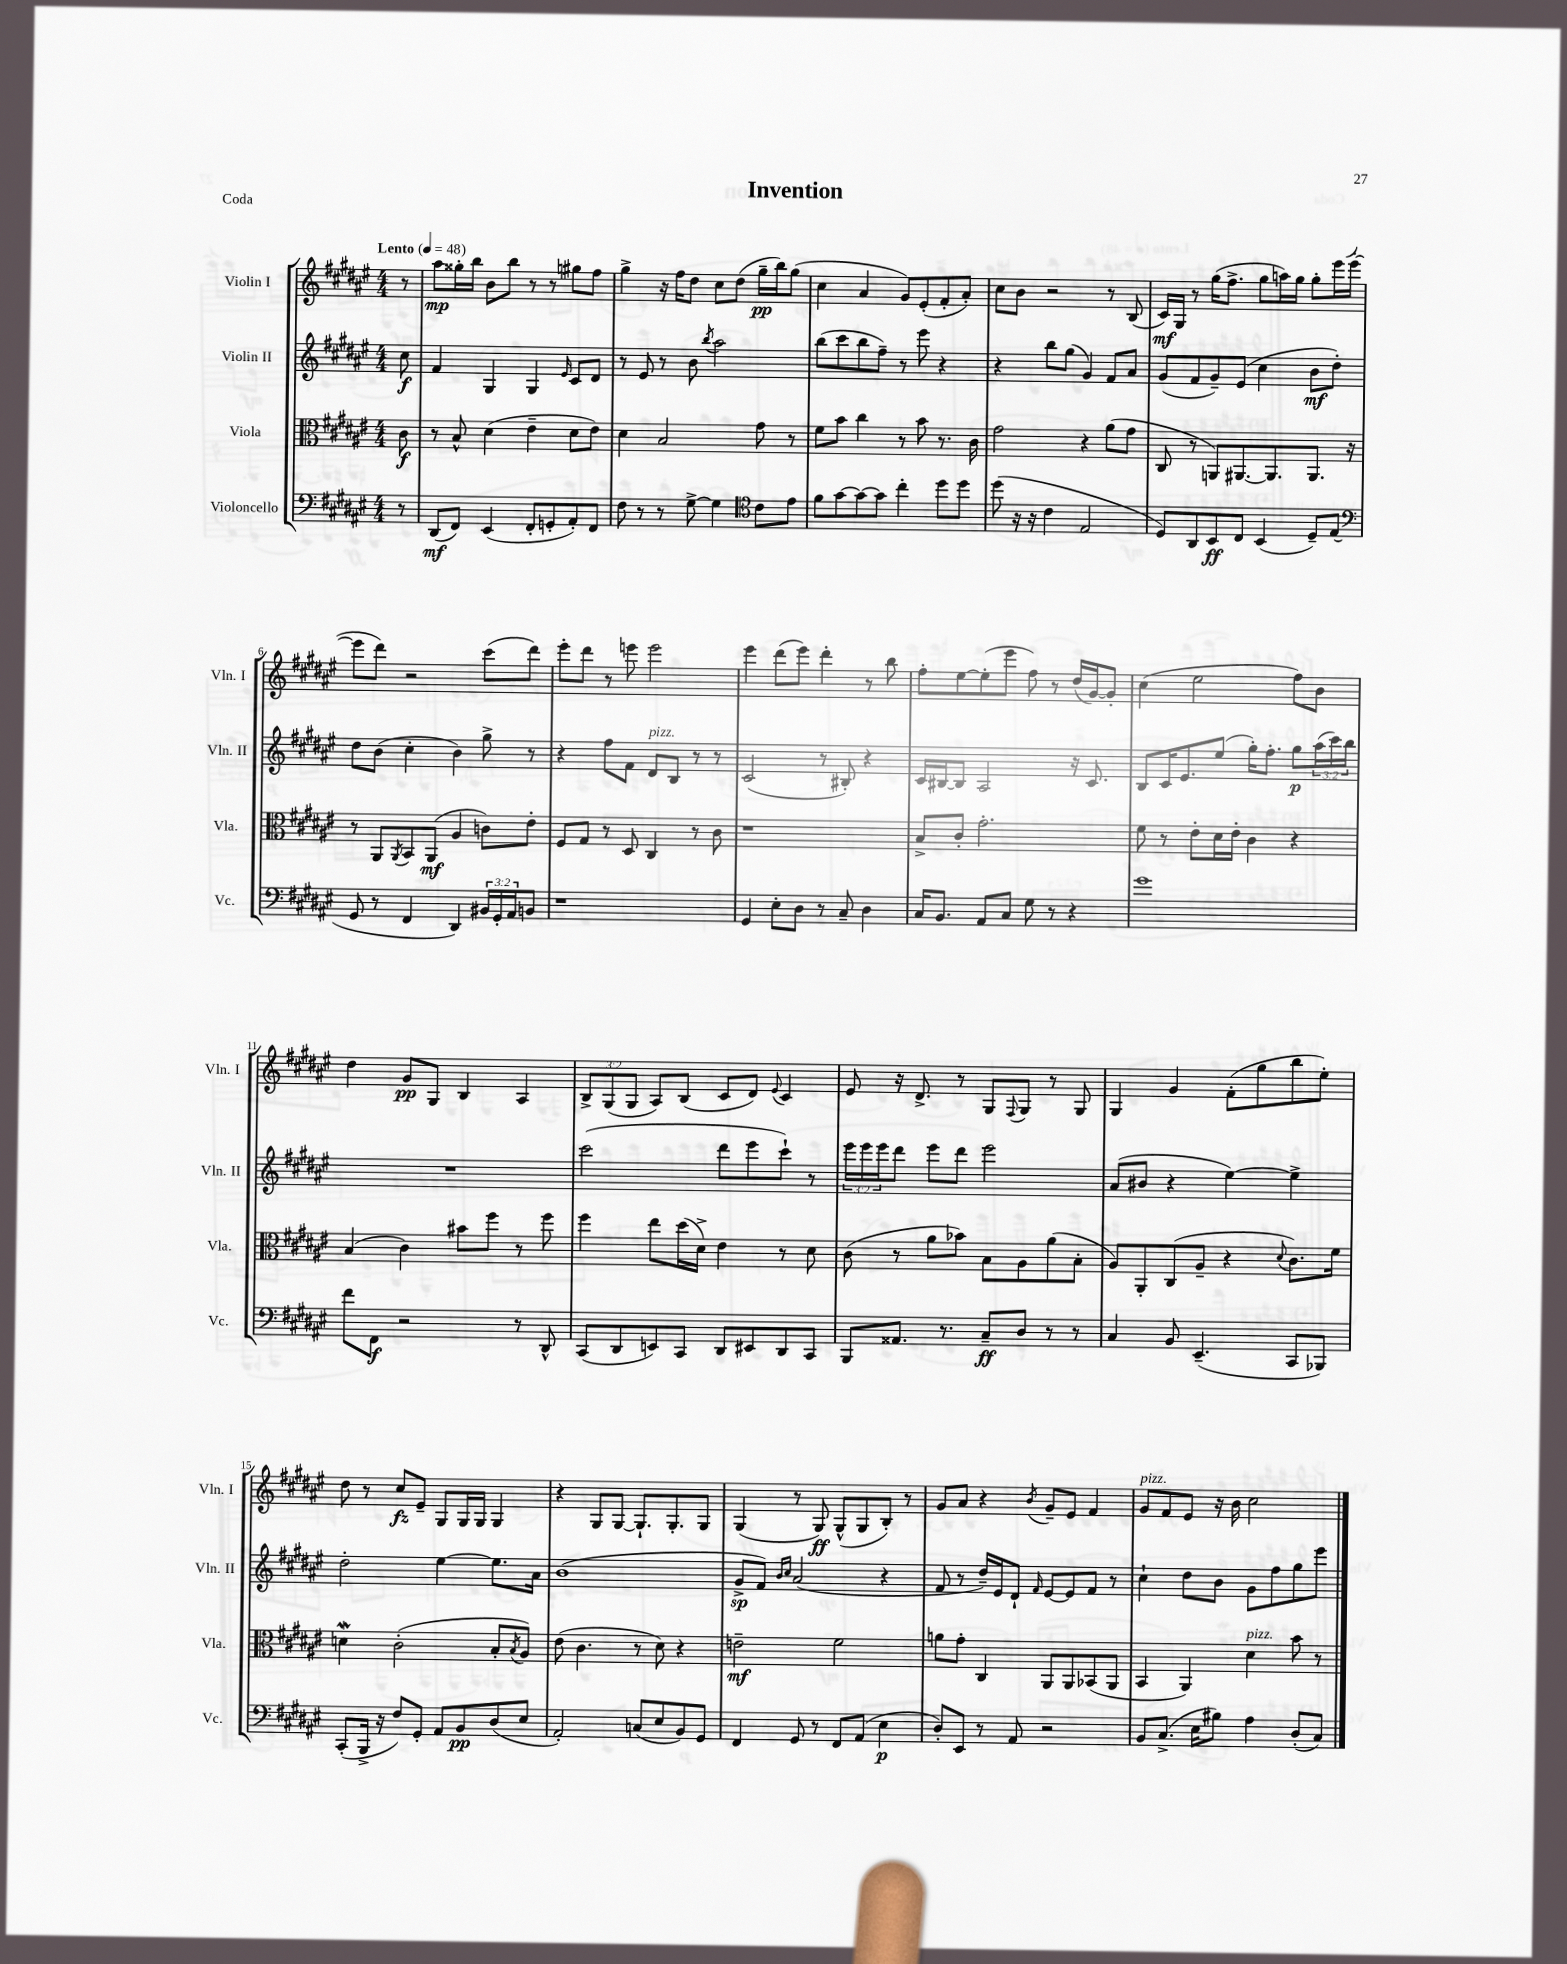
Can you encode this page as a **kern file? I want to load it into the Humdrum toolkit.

**kern	**dynam	**kern	**dynam	**kern	**dynam	**kern	**dynam
*part4	*part4	*part3	*part3	*part2	*part2	*part1	*part1
*staff4	*staff4	*staff3	*staff3	*staff2	*staff2	*staff1	*staff1
*I"Violoncello	*	*I"Viola	*	*I"Violin II	*	*I"Violin I	*
*I'Vc.	*	*I'Vla.	*	*I'Vln. II	*	*I'Vln. I	*
*clefF4	*	*clefC3	*	*clefG2	*	*clefG2	*
*k[f#c#g#d#a#e#]	*	*k[f#c#g#d#a#e#]	*	*k[f#c#g#d#a#e#]	*	*k[f#c#g#d#a#e#]	*
*M4/4	*	*M4/4	*	*M4/4	*	*M4/4	*
*MM48	*	*MM48	*	*MM48	*	*MM48	*
=	=	=	=	=	=	=	=
!	!	!	!	!	!	!LO:TX:a:B:t=Lento	!
8r	.	8c#\	f	8cc#\	f	8r	.
=1	=1	=1	=1	=1	=1	=1	=1
(8DD#/L	mf	8r	.	4f#/	.	8aa#\L	mp
8FF#/J)	.	8B^^/	.	.	.	16gg##X'\L	.
.	.	.	.	.	.	16bb\JJ	.
(4EE#/	.	(4d#\	.	4G#/	.	8b\L	.
.	.	.	.	.	.	8bb\J	.
8FF#'/L	.	4e#~\	.	4G#/	.	8r	.
8GGn'/	.	.	.	.	.	8r	.
.	.	.	.	16qqe#/	.	.	.
8AA#'/)	.	8d#\L	.	8c#/L	.	8gg#X\L	.
8FF#/J	.	8e#\J)	.	8d#/J	.	8ff#\J	.
=2	=2	=2	=2	=2	=2	=2	=2
8F#\	.	4d#\	.	8r	.	4gg#^\	.
8r	.	.	.	8e#/	.	.	.
8r	.	2B/	.	8r	.	16r	.
.	.	.	.	.	.	16ff#\KL	.
[8G#^\	.	.	.	8b\	.	8dd#\J	.
.	.	.	.	8qbb/	.	.	.
4G#\]	.	.	.	2aa#\	.	8cc#\L	.
.	.	.	.	.	.	(8dd#\J	.
*clefC4	*	*	*	*	*	*	*
8c#\L	.	8g#\	.	.	.	16gg#~\LL	pp
.	.	.	.	.	.	16bb\J)	.
8e#\J	.	8r	.	.	.	(8gg#\J	.
=3	=3	=3	=3	=3	=3	=3	=3
8f#\L	.	8f#\L	.	(8bb\L	.	4cc#\	.
[8g#\	.	8b\J	.	8ccc#\	.	.	.
8g#\_	.	4cc#\	.	8bb\	.	4a#/	.
8g#\J]	.	.	.	8ff#~\J)	.	.	.
4cc#'\	.	8r	.	8r	.	8g#/L)	.
.	.	8b\	.	8eee#\	.	(8e#'/	.
8dd#\L	.	8.r	.	4r	.	8f#'/	.
8dd#\J	.	.	.	.	.	8a#'/J)	.
.	.	16c#\	.	.	.	.	.
=4	=4	=4	=4	=4	=4	=4	=4
(8dd#\	.	2g#\	.	4r	.	8cc#\L	.
16r	.	.	.	.	.	8b\J	.
16r	.	.	.	.	.	.	.
4c#\	.	.	.	8bb\L	.	2r	.
.	.	.	.	(8gg#\J	.	.	.
2E#/	.	4r	.	4g#/)	.	.	.
.	.	(8a#\L	.	8f#/L	.	8r	.
.	.	8g#\J	.	8a#/J	.	(8B/	.
=5	=5	=5	=5	=5	=5	=5	=5
8D#/L)	.	8C#/	.	(8g#/L	.	16c#/LL)	mf
.	.	.	.	.	.	16G#/JJ	.
8AA#/	.	8r	.	8f#/	.	8r	.
8BB/	ff	8AAn/L)	.	8g#~/)	.	(16gg#\KL	.
.	.	.	.	.	.	8.ff#^\J	.
8C#/J	.	[8.AA#X/	.	(8e#/J	.	.	.
(4BB/	.	.	.	4cc#\	.	8gg#\L	.
.	.	8.AA#/]	.	.	.	.	.
.	.	.	.	.	.	16aan\L)	.
.	.	.	.	.	.	16gg#\JJ	.
8D#~/L)	.	8.AA#/J	.	8b\L	mf	8gg#'\L	.
(8E#/J	.	.	.	8dd#'\J)	.	16eee#\L	.
.	.	16r	.	.	.	([16eee#'\JJ	.
!!LO:LB:g=z
=6	=6	=6	=6	=6	=6	=6	=6
*clefF4	*	*	*	*	*	*	*
8GG#/	.	8r	.	8dd#\L	.	8eee#\L]	.
8r	.	8AA#/L	.	(8b\J	.	8ddd#\J)	.
.	.	8qAA#/	.	.	.	.	.
4FF#/	.	8BB/	.	4cc#'\	.	2r	.
.	.	(8AA#/J	mf	.	.	.	.
4DD#/)	.	4A#/	.	4b\)	.	.	.
24BB#X/LL	.	8cn\L)	.	8gg#^\	.	(8ccc#\L	.
24GG#'/	.	.	.	.	.	.	.
24AA#/J	.	.	.	.	.	.	.
8BBn/J	.	8e#'\J	.	8r	.	8ddd#\J)	.
=7	=7	=7	=7	=7	=7	=7	=7
1r	.	8F#/L	.	4r	.	8eee#'\L	.
.	.	8G#/J	.	.	.	8ddd#\J	.
.	.	8r	.	8ff#\L	.	8r	.
.	.	8D#/	.	8f#\J	.	8eeen\	.
!	!	!	!	!LO:TX:a:i:t=pizz.	!	!	!
.	.	4C#/	.	8d#/L	.	2eee\	.
.	.	.	.	8B/J	.	.	.
.	.	8r	.	8r	.	.	.
.	.	8c#\	.	8r	.	.	.
=8	=8	=8	=8	=8	=8	=8	=8
4GG#/	.	1r	.	(2c#/	.	4eee#\	.
8E#'\L	.	.	.	.	.	(8ddd#\L	.
8D#\J	.	.	.	.	.	8eee#\J)	.
8r	.	.	.	8r	.	4ddd#'\	.
8C#~/	.	.	.	8B#X'/)	.	.	.
4D#\	.	.	.	4r	.	8r	.
.	.	.	.	.	.	8bb\	.
=9	=9	=9	=9	=9	=9	=9	=9
16C#/KL	.	8B^/L	.	16c#/LL	.	8ff#'\L	.
8.BB/J	.	.	.	[16B#X/J	.	.	.
.	.	8c#'/J	.	8B#/J]	.	[8ee#\	.
8AA#/L	.	2.g#'\	.	2A#/	.	(8ee#'\]	.
8C#/J	.	.	.	.	.	8eee#\J	.
8G#\	.	.	.	.	.	8ff#\)	.
8r	.	.	.	.	.	8r	.
4r	.	.	.	16r	.	(16dd#/LL	.
.	.	.	.	8.c#/	.	[16g#/J)	.
.	.	.	.	.	.	8g#'/J]	.
=10	=10	=10	=10	=10	=10	=10	=10
1g#	.	8f#\	.	8B/L	.	(4cc#\	.
.	.	8r	.	16c#/K	.	.	.
.	.	.	.	8.e#/	.	.	.
.	.	8e#'\L	.	.	.	2ee#\	.
.	.	16d#\L	.	(8ee#/J	.	.	.
.	.	16e#'\JJ	.	.	.	.	.
.	.	4c#\	.	16gg#'\KL)	.	.	.
.	.	.	.	8.ff#'\J	.	.	.
.	.	4r	.	8gg#\L	p	8ff#\L)	.
.	.	.	.	(24aa#\L	.	8b\J	.
.	.	.	.	24ccc#\)	.	.	.
.	.	.	.	24bb\JJ	.	.	.
!!LO:LB:g=z
=11	=11	=11	=11	=11	=11	=11	=11
8f#\L	.	(4B/	.	1r	.	4dd#\	.
8FF#\J	f	.	.	.	.	.	.
2r	.	4c#\)	.	.	.	8g#/L	pp
.	.	.	.	.	.	8G#/J	.
.	.	8b#X\L	.	.	.	4B/	.
.	.	8ff#\J	.	.	.	.	.
8r	.	8r	.	.	.	4A#/	.
8DD#^^/	.	8ff#\	.	.	.	.	.
=12	=12	=12	=12	=12	=12	=12	=12
(8CC#/L	.	4ff#\	.	(2ccc#\	.	12B^/L	.
.	.	.	.	.	.	(12G#/	.
8DD#/	.	.	.	.	.	.	.
.	.	.	.	.	.	12G#/J	.
8EEn/)	.	8ee#\L	.	.	.	8A#/L)	.
8CC#/J	.	(16dd#\L	.	.	.	(8B/J	.
.	.	16d#^\JJ)	.	.	.	.	.
8DD#/L	.	4e#\	.	8ddd#\L	.	8c#/L	.
8EE#X/	.	.	.	8eee#\	.	8d#/J)	.
.	.	.	.	.	.	8qqe#/	.
8DD#/	.	8r	.	8ccc#`\J)	.	4c#/	.
8CC#/J	.	8d#\	.	8r	.	.	.
=13	=13	=13	=13	=13	=13	=13	=13
8BBB/L	.	(8c#\	.	24eee#\LL	.	8e#/	.
.	.	.	.	24eee#\	.	.	.
.	.	.	.	24eee#\J	.	.	.
8.AA##X/J	.	8r	.	8ddd#\J	.	16r	.
.	.	.	.	.	.	8.d#^/	.
.	.	8a#\L	.	8eee#\L	.	.	.
8.r	.	.	.	.	.	.	.
.	.	8b-X\J)	.	8ddd#\J	.	8r	.
8C#~/L	ff	8B\L	.	2eee#\	.	8G#/L	.
.	.	.	.	.	.	8qqF#/	.
8D#/J	.	8A#\	.	.	.	8G#/J	.
8r	.	(8a#\	.	.	.	8r	.
8r	.	8B'\J	.	.	.	8G#/	.
=14	=14	=14	=14	=14	=14	=14	=14
4C#/	.	8A#/L)	.	(8a#/L	.	4G#/	.
.	.	8AA#'/	.	8b#X/J	.	.	.
8BB/	.	(8C#/	.	4r	.	4g#/	.
(4.EE#~/	.	8A#~/J	.	.	.	.	.
.	.	4r	.	[4ee#\)	.	(8f#'\L	.
.	.	.	.	.	.	8gg#\	.
.	.	8qqd#/	.	.	.	.	.
8CC#/L	.	8.c#\L)	.	4ee#^\]	.	8bb\	.
8BBB-X/J)	.	.	.	.	.	8ee#'\J)	.
.	.	16f#\Jk	.	.	.	.	.
!!LO:LB:g=z
=15	=15	=15	=15	=15	=15	=15	=15
(8CC#'/L	.	4dnw\	.	2dd#'\	.	8dd#\	.
16BBB^/Jk	.	.	.	.	.	8r	.
16r	.	.	.	.	.	.	.
8F#/L)	.	(2c#'\	.	.	.	8cc#/L	fz
8GG#'/J	.	.	.	.	.	8e#~/J	.
8AA#/L	.	.	.	[4ee#\	.	8G#/L	.
8BB/	pp	.	.	.	.	16G#/L	.
.	.	.	.	.	.	16G#/JJ	.
(8D#/	.	8B'/L	.	8.ee#\L]	.	4G#/	.
.	.	8qB/	.	.	.	.	.
8E#/J	.	8A#/J)	.	.	.	.	.
.	.	.	.	16a#\Jk	.	.	.
=16	=16	=16	=16	=16	=16	=16	=16
2AA#'/)	.	(8e#\	.	(1b	.	4r	.
.	.	4.c#\	.	.	.	.	.
.	.	.	.	.	.	8G#/L	.
.	.	.	.	.	.	[8G#/J	.
(8Cn/L	.	8r	.	.	.	8.G#`/L]	.
8E#/	.	8d#\)	.	.	.	.	.
.	.	.	.	.	.	8.G#'/	.
8BB/)	.	4r	.	.	.	.	.
8GG#/J	.	.	.	.	.	8G#/J	.
=17	=17	=17	=17	=17	=17	=17	=17
4FF#/	.	2en~\	mf	8g#^/L	sp	(4G#/	.
.	.	.	.	8f#/J)	.	.	.
.	.	.	.	16qqb/LL	.	.	.
.	.	.	.	16qqcc#/JJ	.	.	.
8GG#/	.	.	.	(2a#/	.	8r	.
8r	.	.	.	.	.	8G#/)	ff
8FF#/L	.	2f#\	.	.	.	(8G#^^/L	.
(8AA#/J	.	.	.	.	.	8G#/	.
4E#\	p	.	.	4r	.	8B'/J)	.
.	.	.	.	.	.	8r	.
=18	=18	=18	=18	=18	=18	=18	=18
8D#'/L)	.	8an\L	.	8f#/	.	8g#/L	.
8EE#/J	.	8g#'\J	.	8r	.	8a#/J	.
8r	.	4C#/	.	16dd#~/LL)	.	4r	.
.	.	.	.	16e#/J	.	.	.
8AA#/	.	.	.	8d#`/J	.	.	.
.	.	.	.	16qqf#/	.	8qb/	.
2r	.	8AA#/L	.	[8e#/L	.	8g#~/L	.
.	.	8AA#/	.	8e#/]	.	8e#/J	.
.	.	(8BB-X/	.	8f#/J	.	4f#/	.
.	.	8AA#/J	.	8r	.	.	.
=19	=19	=19	=19	=19	=19	=19	=19
!	!	!	!	!	!	!LO:TX:a:i:t=pizz.	!
8BB/L	.	4BB/	.	4cc#`\	.	8g#/L	.
(8.C#^/J	.	.	.	.	.	8f#/	.
.	.	4AA#/)	.	8dd#\L	.	8e#/J	.
16E#\KL	.	.	.	.	.	.	.
8B#X\J)	.	.	.	8b\J	.	16r	.
.	.	.	.	.	.	16b\	.
!	!	!LO:TX:a:i:t=pizz.	!	!	!	!	!
4A#\	.	4d#\	.	8g#\L	.	2cc#\	.
.	.	.	.	8ff#\	.	.	.
(8D#'/L	.	8b\	.	8gg#\	.	.	.
8C#/J)	.	8r	.	8eee#\J	.	.	.
==	==	==	==	==	==	==	==
*-	*-	*-	*-	*-	*-	*-	*-
